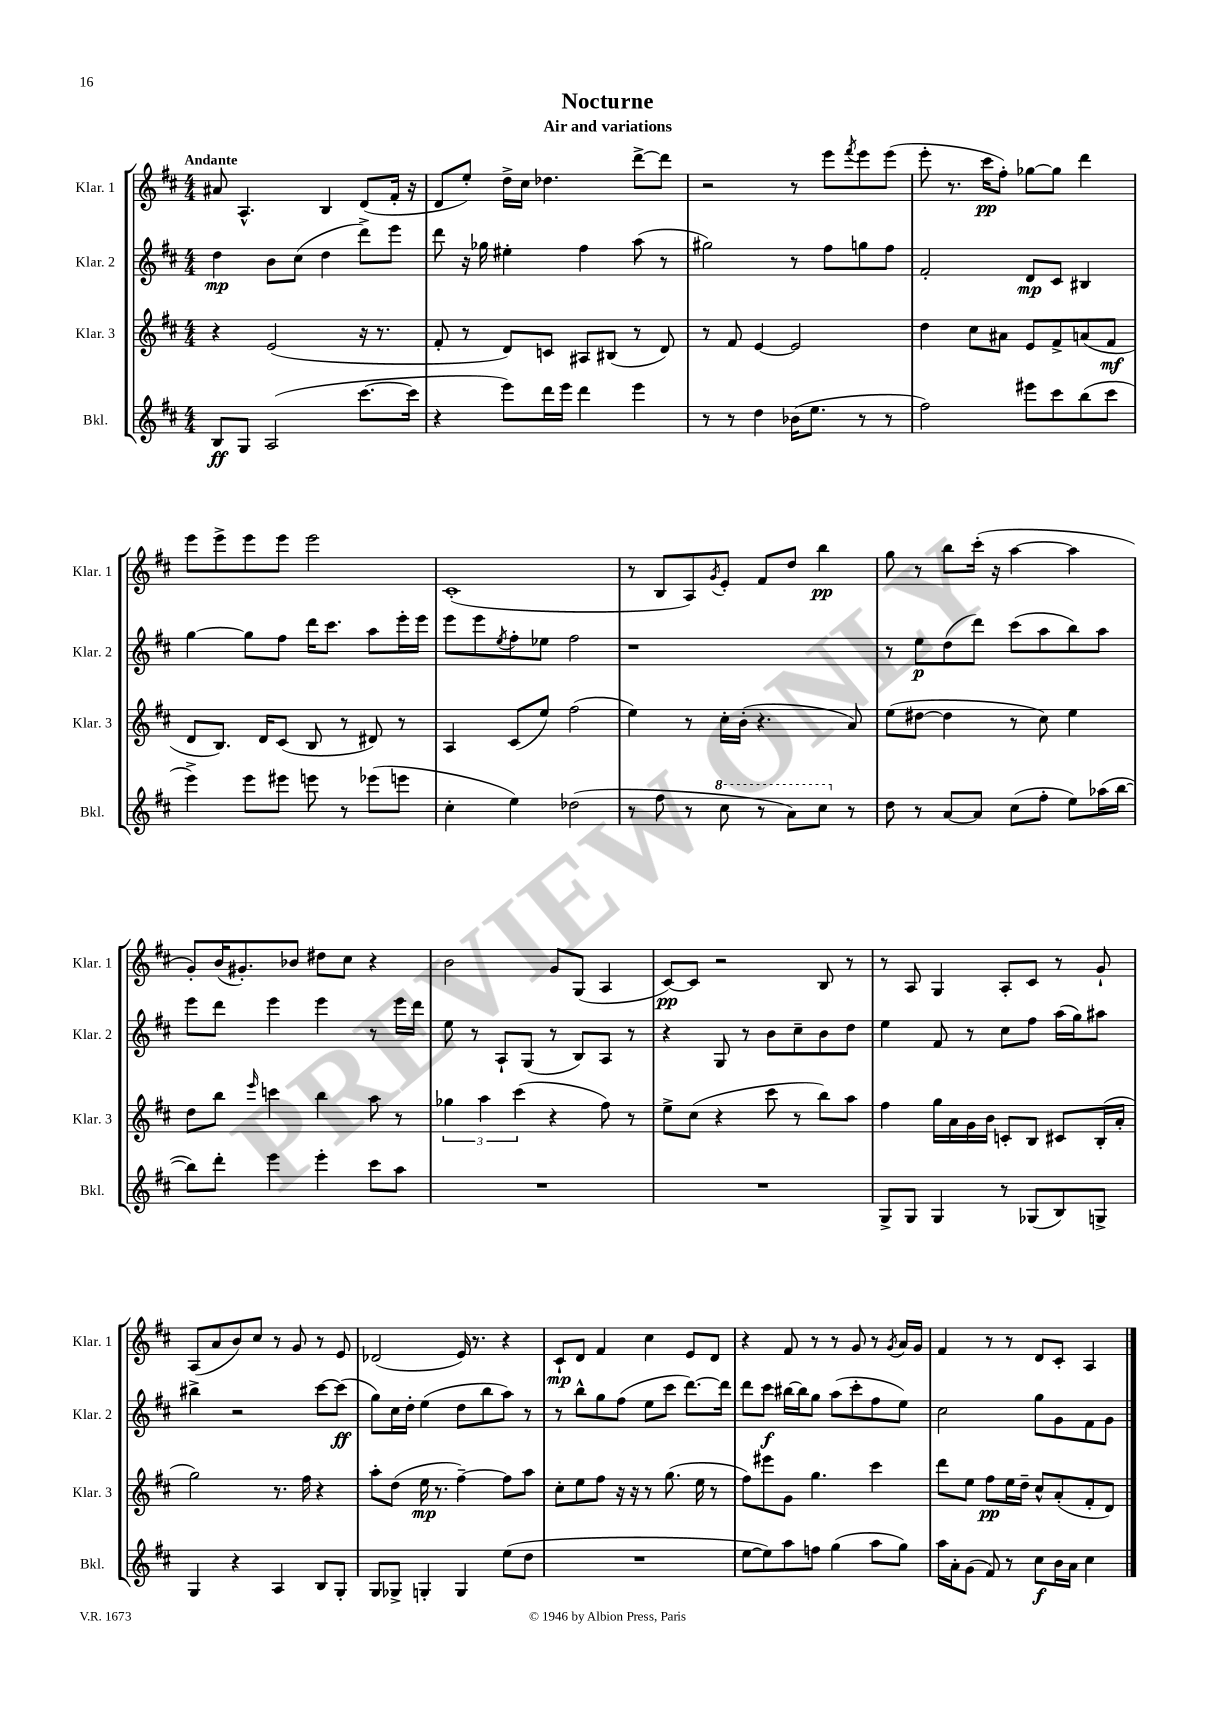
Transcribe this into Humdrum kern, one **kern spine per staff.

**kern	**kern	**kern	**kern
*staff4	*staff3	*staff2	*staff1
*clefG2	*clefG2	*clefG2	*clefG2
*k[f#c#]	*k[f#c#]	*k[f#c#]	*k[f#c#]
*M4/4	*M4/4	*M4/4	*M4/4
8B/L	4r	4dd\	8a#/
8G/J	.	.	4.A^^/
(2A/	(2e/	8b\L	.
.	.	(8cc#\J	.
.	.	4dd\	4B/
[8.ccc#\L	16r	8ddd^\L)	(8d/L
.	8.r	.	.
.	.	8eee\J	16f#'/Jk
16ccc#\]Jk	.	.	16r
=	=	=	=
4r	8f#'/	8ddd\	8d/L
.	8r	16r	8ee'/J)
.	.	16gg-\	.
8eee\L)	8d/L)	4ee#'\	16dd^\LL
.	.	.	16cc#\JJ
16ddd\L	8c/J	.	4.dd-\
16eee\JJ	.	.	.
4ddd\	8A#/L	4ff#\	.
.	(8B#/J	.	.
4eee\	8r	(8aa\	[8ddd^\L
.	8d/)	8r	8ddd\]J
=	=	=	=
8r	8r	2gg#\)	2r
8r	8f#/	.	.
4dd\	[4e/	.	.
(16b-\LK	2e/]	8r	8r
8.ee\J	.	.	.
.	.	8ff#\L	8eee\L
.	.	.	8qfff#/
8r	.	8gg\	8eee\
8r	.	8ff#\J	(8eee\J
=	=	=	=
2ff#\)	4dd\	2f#'/	8eee'\
.	.	.	8.r
.	8cc#\L	.	.
.	.	.	16ccc#\LK
.	8a#\J	.	8ff#'\J)
8eee#\L	8e/L	8d/L	[8gg-\L
8ccc#\	8f#^/	8c#/J	8gg-\]J
(8bb\	(8a/	4B#/	4ddd\
8ccc#\J	8f#/J	.	.
=	=	=	=
4eee^\)	8d/L	[4gg\	8eee\L
.	8.B/J)	.	8eee^\
8eee\L	.	8gg\]L	8eee\
.	16d/LK	.	.
8eee#\J	(8c#/J	8ff#\J	8eee\J
8eee\	8B/	16ddd\LK	2eee\
.	.	8.ccc#\J	.
8r	8r	.	.
(8eee-\L	8d#/)	8aa\L	.
8eee\J	8r	16eee'\L	.
.	.	16eee\JJ	.
=	=	=	=
4cc#'\	4A/	8eee\L	(1c#'
.	.	8eee\	.
.	.	8qee/	.
4ee\)	(8c#/L	8ff#'\	.
.	8ee/J)	8ee-\J	.
(2dd-\	(2ff#\	2ff#\	.
=	=	=	=
8r	4ee\)	1r	8r
8ff#\	.	.	8B/L
8r	8r	.	8A/)
.	.	.	8qg/
8ccc#\	16cc#'\LL	.	8e'/J
.	(16b'\JJ	.	.
8r	4.r	.	8f#/L
8aa\L)	.	.	8dd/J
8ccc#\J	.	.	4bb\
8r	8a/)	.	.
=	=	=	=
8dd\	(8ee\L	8r	8gg\
8r	[8dd#\J	8ee\L	8r
[8a/L	4dd#\]	(8dd\	8bb\L
8a/]J	.	8ddd\J)	(16ccc#'\Jk
.	.	.	16r
(8cc#\L	8r	(8ccc#\L	[4aa\
8ff#'\J	8cc#\)	8aa\	.
8ee\L)	4ee\	8bb\)	4aa\]
(16aa-\L	.	8aa\J	.
[16bb\JJ	.	.	.
=	=	=	=
8bb\]L)	8dd\L	8eee\L	8g'/L)
8ddd'\J	8bb\J	8ddd\J	(16b/K
.	.	.	8.g#'/)
.	16qqeee/	.	.
4eee\	4ccc\	4eee\	.
.	.	.	8b-/J
4eee'\	4bb\	4eee\	8dd#\L
.	.	.	8cc#\J
8ccc#\L	8aa\	8r	4r
8aa\J	8r	16eee\LL	.
.	.	16ddd\JJ	.
=	=	=	=
1r	6gg-\	8ee\	2b\
.	.	8r	.
.	6aa\	.	.
.	.	8A`/L	.
.	(6ccc#\	.	.
.	.	(8G/J	.
.	4r	8r	8g/L
.	.	8B/L)	(8G/J
.	8ff#\)	8A/J	4A/
.	8r	8r	.
=	=	=	=
1r	8ee^\L	4r	[8c#/L)
.	(8cc#\J	.	8c#/]J
.	4r	8G/	2r
.	.	8r	.
.	8ccc#\	8b\L	.
.	8r	8cc#~\	.
.	8bb\L)	8b\	8B/
.	8aa\J	8dd\J	8r
=	=	=	=
8G^/L	4ff#\	4ee\	8r
8G/J	.	.	8A/
4G/	16gg\LL	8f#/	4G/
.	16a\	.	.
.	16g\	8r	.
.	16b\JJ	.	.
8r	8c'/L	8cc#\L	8A'/L
(8G-/L	8B/J	8ff#\J	8c#/J
8B/)	8c#/L	(16aa\LL	8r
.	.	16gg\J)	.
8G^/J	(16B'/L	8aa#\J	8g`/
.	16a'/JJ	.	.
=	=	=	=
4G/	2gg\)	4bb#^\	(8A/L
.	.	.	8a/
4r	.	2r	8b/)
.	.	.	8cc#/J
4A/	8.r	.	8r
.	.	.	8g/
.	16ff#\	.	.
8B/L	4r	[8ccc#\L	8r
8G'/J	.	(8ccc#\]J	8e/
=	=	=	=
8G/L	8aa'\L	8gg\L)	(2d-/
8G-^/J	(8dd\J	16cc#\L	.
.	.	16dd'\JJ	.
4G'/	16ee\	(4ee\	.
.	8.r	.	.
4G/	[4ff#~\)	8dd\L	16e/)
.	.	.	8.r
.	.	8bb\	.
(8ee\L	8ff#\]L	8aa\J)	4r
8dd\J	8aa\J	8r	.
=	=	=	=
1r	8cc#'\L	8r	8c#`/L
.	8ee\	8bb^^\L	8d/J
.	8ff#\J	8gg\	4f#/
.	16r	(8ff#\J	.
.	16r	.	.
.	8r	8ee\L	4cc#\
.	(8.gg\	8ccc#\J	.
.	.	[8.ddd\L)	8e/L
.	16ee\	.	.
.	8r	.	8d/J
.	.	16ddd\]Jk	.
=	=	=	=
[8ee\L	8ff#\L)	8ddd\L	4r
8ee\])	8eee#\	8ccc#\J	.
8aa\	8g\J	[16bb#\LL	8f#/
.	.	16bb#\]J	.
8ff\J	4.gg\	8gg\J	8r
(4gg\	.	(8aa\L	8r
.	.	8ccc#'\	8g/
8aa\L	4ccc#\	8ff#\	8r
.	.	.	8qg/
8gg\J)	.	8ee\J)	16a/LL
.	.	.	16g/JJ
=	=	=	=
16aa\LL	8ddd\L	2cc#\	4f#/
16a'\J	.	.	.
(8g\J	8ee\J	.	.
8f#/)	8ff#\L	.	8r
8r	16ee\L	.	8r
.	16dd~\JJ	.	.
8cc#\L	8cc#^^/L	8gg\L	8d/L
16b\L	(8a'/	8g\	8c#'/J
16a\JJ	.	.	.
4cc#\	8f#'/	8f#\	4A/
.	8d/J)	8g\J	.
==	==	==	==
*-	*-	*-	*-
